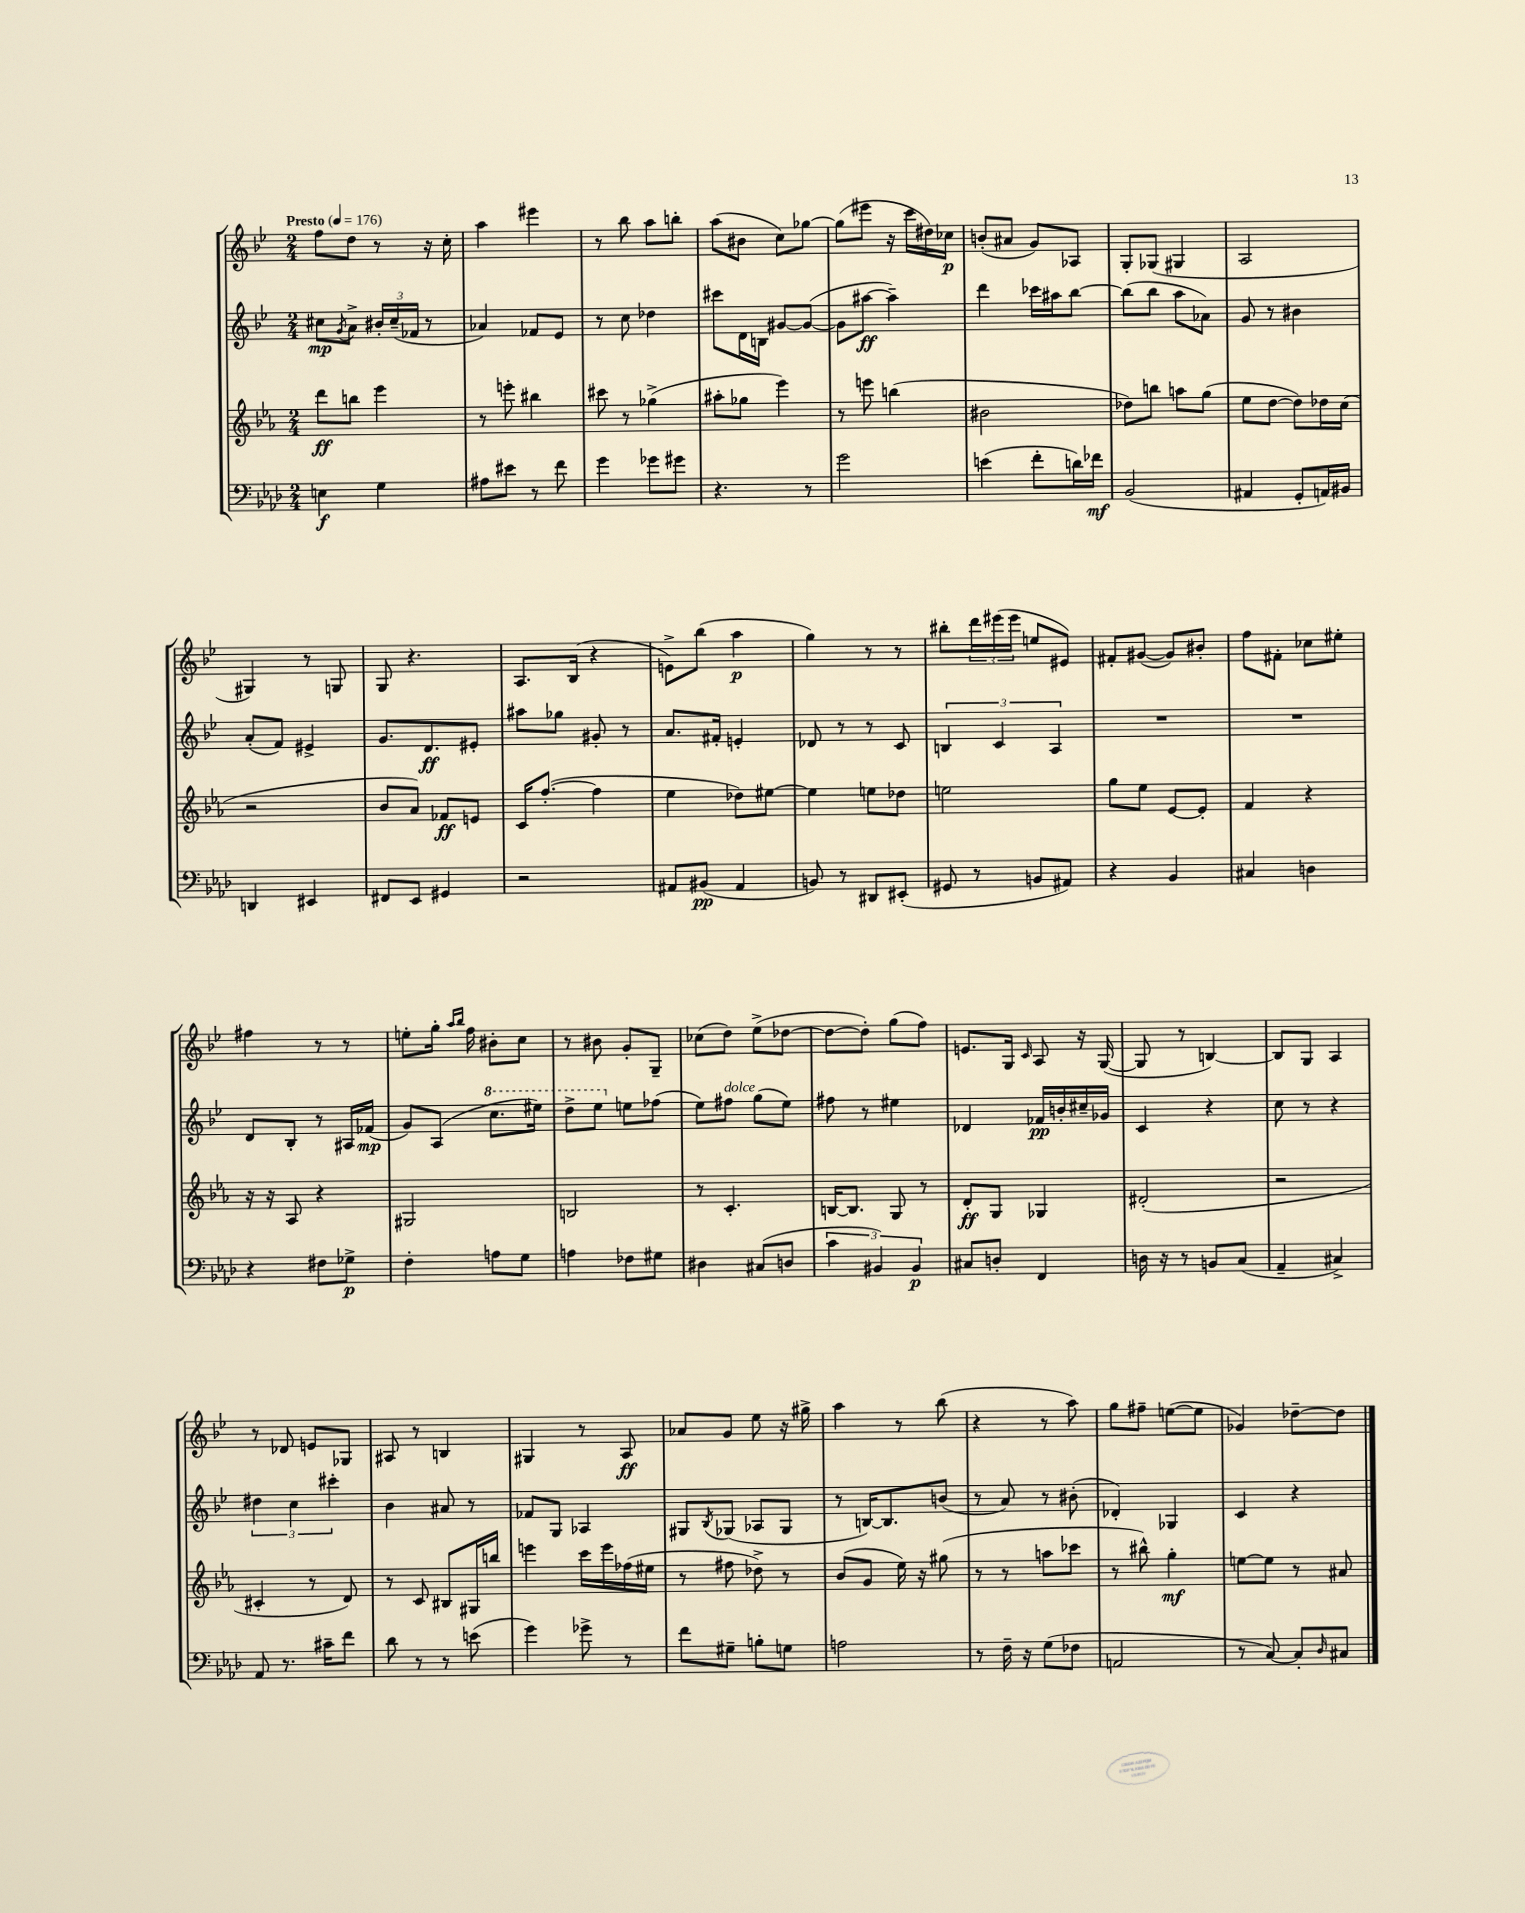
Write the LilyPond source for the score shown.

<<
\new StaffGroup <<
\new Staff = "s0" {
    \clef treble \key bes \major \numericTimeSignature \time 2/4 \tempo "Presto" 4 = 176
    f''8 d''8 r8 r16 c''16-. |
    a''4 eis'''4 |
    r8 bes''8 a''8 b''8-. |
    a''8( bis'8 c''8) ges''8~ |
    ges''8( eis'''8 r16 c'''16 dis''16) ces''16\p |
    b'8-.( ais'8 g'8) aes8 |
    g8-. ges8( gis4 |
    a2 |
    gis4) r8 g8 |
    g8 r4. |
    a8. bes16( r4 |
    e'8->) bes''8( a''4\p |
    g''4) r8 r8 |
    bis''8-. \tuplet 3/2 { d'''16 eis'''16( eis'''16 } e''8 eis'8) |
    fis'8-. gis'8~( gis'8) bis'8-. |
    f''8 fis'8-. ces''8 eis''8-. |
    fis''4 r8 r8 |
    e''8-. g''16-. \grace { a''16 bes''16 } f''16 bis'8-. c''8 |
    r8 bis'8 g'8-. g8-- |
    ces''8( d''8) ees''8->( des''8~ |
    des''8~ des''8-.) g''8( f''8) |
    e'8. g16 \grace { c'16 } a8 r16 g16~( |
    g8 r8 b4~) |
    b8 g8 a4 |
    r8 des'8 e'8 ges8 |
    ais8 r8 b4 |
    gis4 r8 a8\ff |
    aes'8 g'8 ees''8 r16 gis''16-> |
    a''4 r8 bes''8( |
    r4 r8 a''8) |
    g''8 fis''8-- e''8~( e''8 |
    ges'4) des''8~-- des''8 \bar "|." |
}
\new Staff = "s1" {
    \clef treble \key bes \major \numericTimeSignature \time 2/4
    cis''8\mp \acciaccatura { g'8 } a'8-> \tuplet 3/2 { bis'16-. cis''16--( fes'16 } r8 |
    aes'4) fes'8 ees'8 |
    r8 c''8 des''4 |
    cis'''8 d'16 b16 gis'8~ gis'8~( |
    gis'8 ais''8~\ff ais''4--) |
    d'''4 ces'''16 ais''16 bes''8~ |
    bes''8( bes''8 a''8 aes'8) |
    g'8 r8 bis'4 |
    a'8-.( f'8) eis'4-> |
    g'8. d'8.\ff eis'8-. |
    ais''8 ges''8 gis'8-. r8 |
    a'8. fis'16-. e'4-. |
    des'8 r8 r8 c'8 |
    \tuplet 3/2 { b4 c'4 a4 } |
    R2 |
    R2 |
    d'8 bes8-. r8 ais16 fes'16\mp( |
    g'8) a8( \ottava #1 c'''8. eis'''16) |
    d'''8-> ees'''8 \ottava #0 e''8 fes''8( |
    ees''8) fis''8^\markup { \italic "dolce" } g''8( ees''8) |
    fis''8 r8 eis''4 |
    des'4 fes'16\pp b'16-. cis''16-- ges'16 |
    c'4 r4 |
    c''8 r8 r4 |
    \tuplet 3/2 { dis''4 c''4 cis'''4-. } |
    bes'4 ais'8 r8 |
    fes'8 g8 aes4 |
    gis8 \acciaccatura { bes8 } ges8( aes8 ges8 |
    r8 b16~) b8. b'8( |
    r8 a'8) r8 bis'8-.( |
    des'4-.) ges4 |
    c'4 r4 \bar "|." |
}
\new Staff = "s2" {
    \clef treble \key ees \major \numericTimeSignature \time 2/4
    d'''8\ff b''8 ees'''4 |
    r8 e'''8-. bis''4 |
    cis'''8 r8 ges''4->( |
    ais''8-. ges''8 ees'''4) |
    r8 e'''8 b''4( |
    bis'2 |
    des''8) b''8 a''8 g''8( |
    ees''8 d''8~ d''8) des''16 c''16( |
    r2 |
    bes'8 aes'8) fes'8\ff e'8 |
    c'16 f''8.~-.( f''4 |
    ees''4 des''8) eis''8~ |
    eis''4 e''8 des''8 |
    e''2 |
    g''8 ees''8 ees'8~ ees'8-. |
    f'4 r4 |
    r16 r16 aes8 r4 |
    gis2 |
    b2 |
    r8 c'4.-. |
    b16~ b8. g8 r8 |
    d'8-.\ff g8 ges4 |
    dis'2-.( |
    r2 |
    cis'4-. r8 d'8) |
    r8 c'8 bis8 gis16 b''16 |
    e'''4 c'''16 e'''16 fes''16( eis''16 |
    r8 fis''8 des''8->) r8 |
    bes'8( g'8 ees''16) r16 gis''8( |
    r8 r8 a''8 ces'''8 |
    r8 bis''8-^) g''4-.\mf |
    e''8~ e''8 r8 ais'8 \bar "|." |
}
\new Staff = "s3" {
    \clef bass \key aes \major \numericTimeSignature \time 2/4
    e4\f g4 |
    ais8 eis'8 r8 f'8 |
    g'4 ges'8 gis'8 |
    r4. r8 |
    g'2 |
    e'4( f'8-. d'16) fes'16\mf |
    bes,2( |
    ais,4 g,8-. a,16) bis,16 |
    d,4 eis,4 |
    fis,8 ees,8 gis,4 |
    r2 |
    ais,8 bis,8\pp( ais,4 |
    b,8) r8 dis,8 eis,8-.( |
    gis,8 r8 b,8 ais,8) |
    r4 bes,4 |
    cis4 d4 |
    r4 fis8 ges8->\p |
    f4-. a8 g8 |
    a4 fes8 gis8 |
    dis4 cis8( d8 |
    \tuplet 3/2 { c'4 bis,4) bis,4\p } |
    cis8 d8-. f,4 |
    d16 r16 r8 b,8 c8( |
    aes,4-- cis4->) |
    aes,8 r8. cis'16-- f'8 |
    des'8 r8 r8 e'8( |
    g'4) ges'8-> r8 |
    f'8 gis8-- b8-. g8 |
    a2 |
    r8 f16-- r16 g8( fes8 |
    a,2 |
    r8 c8~) c8-. \grace { des16 } cis8 \bar "|." |
}
>>
>>
\layout { \context { \Score \remove "Bar_number_engraver" } }
